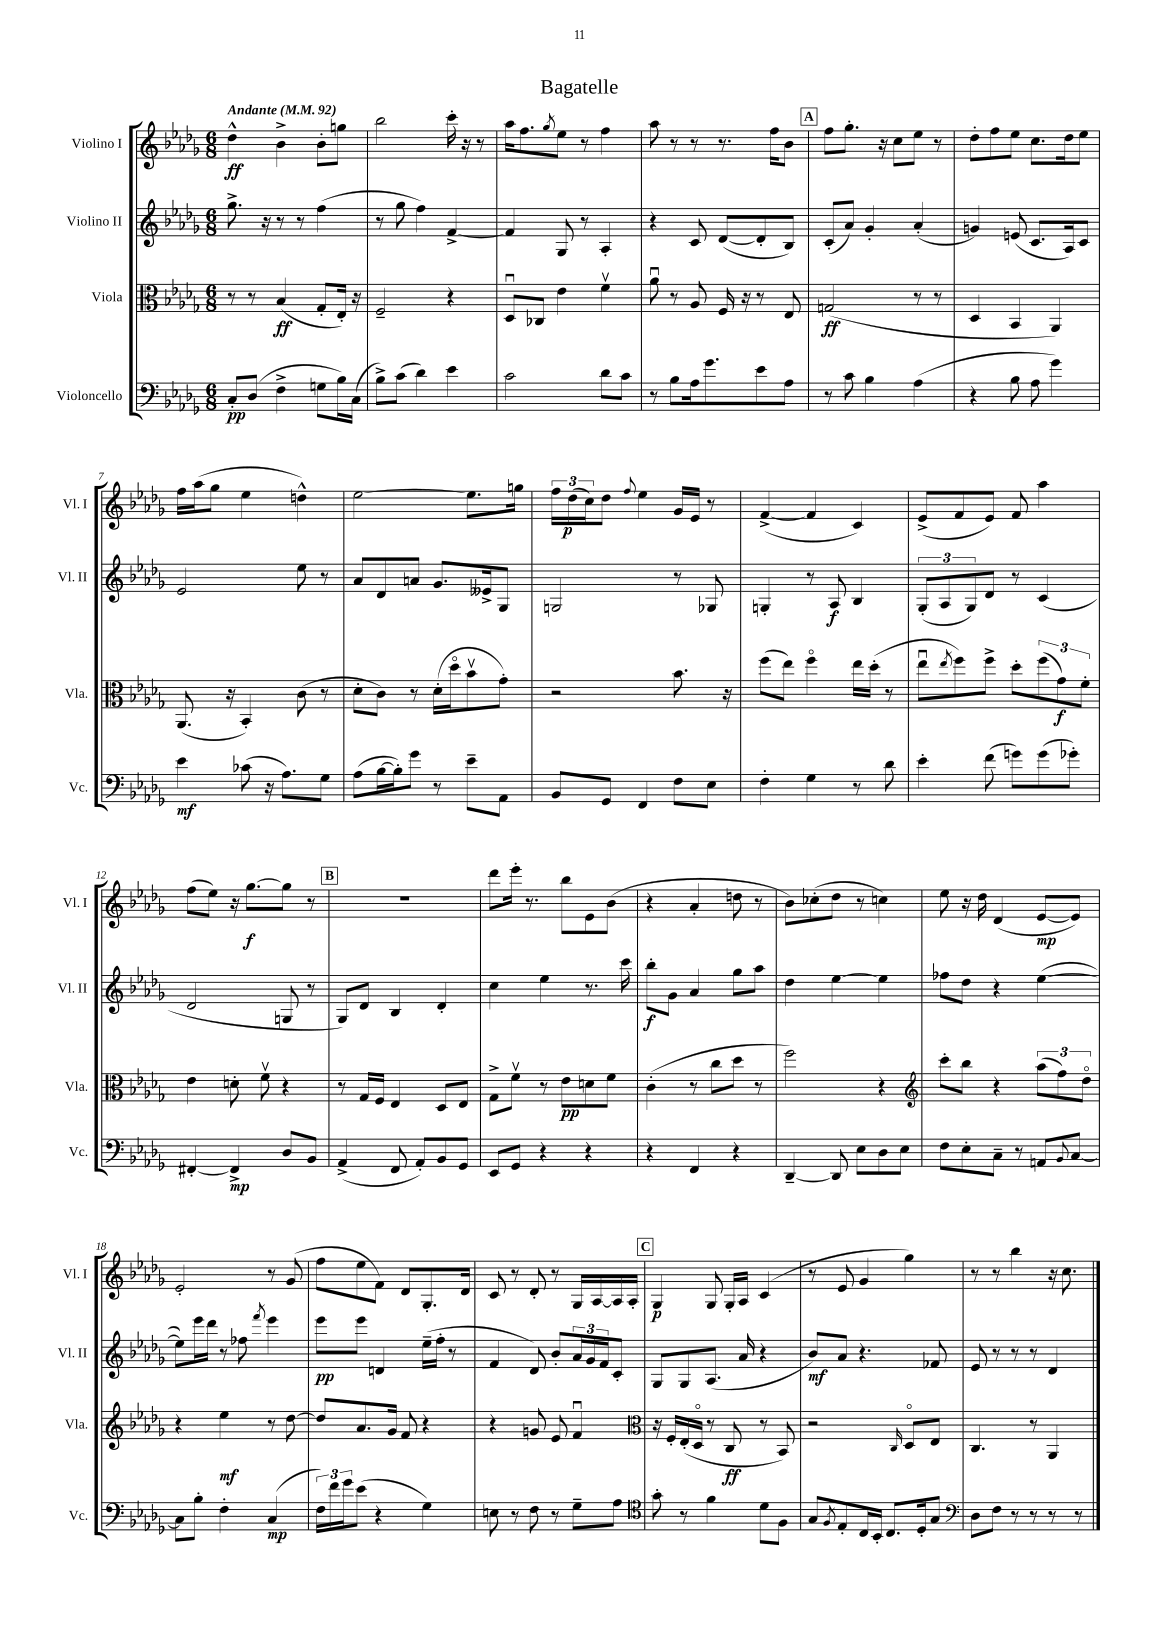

**kern	**dynam	**kern	**dynam	**kern	**dynam	**kern	**dynam
*part4	*part4	*part3	*part3	*part2	*part2	*part1	*part1
*staff4	*staff4	*staff3	*staff3	*staff2	*staff2	*staff1	*staff1
*I"Violoncello	*	*I"Viola	*	*I"Violino II	*	*I"Violino I	*
*I'Vc.	*	*I'Vla.	*	*I'Vl. II	*	*I'Vl. I	*
*clefF4	*	*clefC3	*	*clefG2	*	*clefG2	*
*k[b-e-a-d-g-]	*	*k[b-e-a-d-g-]	*	*k[b-e-a-d-g-]	*	*k[b-e-a-d-g-]	*
*M6/8	*	*M6/8	*	*M6/8	*	*M6/8	*
*MM92	*	*MM92	*	*MM92	*	*MM92	*
=1	=1	=1	=1	=1	=1	=1	=1
!	!	!	!	!	!	!LO:TX:a:B:t=Andante	!
8C'/L	pp	8r	.	8.gg-^\	.	4dd-^^\	ff
(8D-/J	.	8r	.	.	.	.	.
.	.	.	.	16r	.	.	.
4F^\	.	(4B-/	ff	8r	.	4b-^\	.
.	.	.	.	8r	.	.	.
8Gn\L	.	8G-'/L	.	(4ff\	.	8b-'\L	.
16B-\L)	.	16E-'/Jk)	.	.	.	8ggn\J	.
(16C\JJ	.	16r	.	.	.	.	.
=2	=2	=2	=2	=2	=2	=2	=2
8B-^\L)	.	2F~/	.	8r	.	2bb-\	.
(8c\J	.	.	.	8gg-\	.	.	.
4d-\)	.	.	.	4ff\)	.	.	.
4e-\	.	4r	.	[4f^/	.	16ccc'\	.
.	.	.	.	.	.	16r	.
.	.	.	.	.	.	8r	.
=3	=3	=3	=3	=3	=3	=3	=3
2c\	.	8D-u/L	.	4f/]	.	16aa-\KL	.
.	.	.	.	.	.	8.ff\	.
.	.	8C-X/J	.	.	.	.	.
.	.	.	.	.	.	8qgg-/	.
.	.	4e-\	.	8G-/	.	8ee-\J	.
.	.	.	.	8r	.	8r	.
8d-\L	.	4fv\	.	4A-'/	.	4ff\	.
8c\J	.	.	.	.	.	.	.
=4	=4	=4	=4	=4	=4	=4	=4
8r	.	8a-u\	.	4r	.	8aa-\	.
8B-\L	.	8r	.	.	.	8r	.
16A-\k	.	8A-/	.	8c/	.	8r	.
8.g-\	.	.	.	.	.	.	.
.	.	16F/	.	([8d-/L	.	8.r	.
.	.	16r	.	.	.	.	.
8e-\	.	8r	.	8d-'/]	.	.	.
.	.	.	.	.	.	16ff\KL	.
8A-\J	.	8E-/	.	8B-/J)	.	8b-\J	.
!!LO:REH:place=s1:t=A
=5	=5	=5	=5	=5	=5	=5	=5
8r	.	(2Gn/	ff	(8c'/L	.	8ff\L	.
8c\	.	.	.	8a-/J)	.	8.gg-'\J	.
4B-\	.	.	.	4g-'/	.	.	.
.	.	.	.	.	.	16r	.
.	.	.	.	.	.	8cc\L	.
(4A-\	.	8r	.	(4a-'/	.	8ee-\J	.
.	.	8r	.	.	.	8r	.
=6	=6	=6	=6	=6	=6	=6	=6
4r	.	4D-/	.	4gn/)	.	8dd-'\L	.
.	.	.	.	.	.	8ff\	.
8B-\	.	4BB-/	.	(8en/	.	8ee-\J	.
8A-\	.	.	.	8.c/L	.	8.cc\L	.
4g-\)	.	4AA-/)	.	.	.	.	.
.	.	.	.	16A-/k)	.	16dd-\k	.
.	.	.	.	8c/J	.	8ee-\J	.
!!LO:LB:g=z
=7	=7	=7	=7	=7	=7	=7	=7
4e-\	mf	(8.AA-/	.	2e-/	.	16ff\LL	.
.	.	.	.	.	.	(16aa-\J	.
.	.	.	.	.	.	8gg-\J	.
.	.	16r	.	.	.	.	.
(8c-X\	.	4BB-'/)	.	.	.	4ee-\	.
16r	.	.	.	.	.	.	.
8.A-\L)	.	.	.	.	.	.	.
.	.	(8c\	.	8ee-\	.	4ddn^^\)	.
8G-\J	.	8r	.	8r	.	.	.
=8	=8	=8	=8	=8	=8	=8	=8
(8A-\L	.	8d-'\L	.	8a-/L	.	[2ee-\	.
[16B-\L	.	8c\J)	.	8d-/	.	.	.
16B-'\J])	.	.	.	.	.	.	.
8g-\J	.	8r	.	8an/J	.	.	.
8r	.	(16d-'\LL	.	8.g-/L	.	.	.
.	.	16dd-\J	.	.	.	.	.
8e-~\L	.	8b-v\	.	.	.	8.ee-\L]	.
.	.	.	.	16e--X^/k	.	.	.
8AA-\J	.	8g-'\J)	.	8G-/J	.	.	.
.	.	.	.	.	.	16ggn\Jk	.
=9	=9	=9	=9	=9	=9	=9	=9
8BB-/L	.	2r	.	2Gn/	.	24ff\LL	.
.	.	.	.	.	.	(24dd-\	p
.	.	.	.	.	.	24cc\J)	.
8GG-/J	.	.	.	.	.	8dd-\J	.
.	.	.	.	.	.	8qqff/	.
4FF/	.	.	.	.	.	4ee-\	.
8F\L	.	8.b-\	.	8r	.	16g-/LL	.
.	.	.	.	.	.	16e-/JJ	.
8E-\J	.	.	.	8G-X/	.	8r	.
.	.	16r	.	.	.	.	.
=10	=10	=10	=10	=10	=10	=10	=10
4F'\	.	(8ff\L	.	4Gn'/	.	([4f^/	.
.	.	8ee-\J)	.	.	.	.	.
4G-\	.	4ff\	.	8r	.	4f/]	.
.	.	.	.	8A-/	f	.	.
8r	.	16ee-\LL	.	4B-/	.	4c/)	.
.	.	(16dd-'\JJ	.	.	.	.	.
8d-\	.	8r	.	.	.	.	.
=11	=11	=11	=11	=11	=11	=11	=11
4e-'\	.	8ee-u\L	.	(12G-'/L	.	(8e-^/L	.
.	.	.	.	12A-/	.	.	.
.	.	8qee-/	.	.	.	.	.
.	.	8ff\)	.	.	.	8f/	.
.	.	.	.	12G-/)	.	.	.
(8f\	.	8ff^\J	.	8d-/J	.	8e-/J)	.
8gn\L)	.	8dd-'\L	.	8r	.	8f/	.
(8g\	.	(12ff\	.	(4c/	.	4aa-\	.
.	.	12g-\)	f	.	.	.	.
8g-X'\J)	.	.	.	.	.	.	.
.	.	12f'\J	.	.	.	.	.
!!LO:LB:g=z
=12	=12	=12	=12	=12	=12	=12	=12
[4FF#X'/	.	4e-\	.	2d-/	.	(8ff\L	.
.	.	.	.	.	.	8ee-\J)	.
4FF#^/]	mp	8dn'\	.	.	.	16r	.
.	.	.	.	.	.	[8.gg-\L	f
.	.	8fv\	.	.	.	.	.
8D-/L	.	4r	.	8Gn/	.	8gg-\J]	.
8BB-/J	.	.	.	8r	.	8r	.
!!LO:REH:place=s1:t=B
=13	=13	=13	=13	=13	=13	=13	=13
(4AA-^/	.	8r	.	8G-/L)	.	2.r	.
.	.	16G-/LL	.	8d-/J	.	.	.
.	.	16F/JJ	.	.	.	.	.
8FF/	.	4E-/	.	4B-/	.	.	.
8AA-'/L)	.	.	.	.	.	.	.
8BB-/	.	8D-/L	.	4d-'/	.	.	.
8GG-/J	.	8E-/J	.	.	.	.	.
=14	=14	=14	=14	=14	=14	=14	=14
8EE-/L	.	8G-^\L	.	4cc\	.	8ddd-\L	.
8GG-/J	.	8fv\J	.	.	.	16eee-'\Jk	.
.	.	.	.	.	.	8.r	.
4r	.	8r	.	4ee-\	.	.	.
.	.	8e-\L	pp	.	.	8bb-\L	.
4r	.	8dn\	.	8.r	.	8e-\	.
.	.	8f\J	.	.	.	(8b-\J	.
.	.	.	.	16ccc\	.	.	.
=15	=15	=15	=15	=15	=15	=15	=15
4r	.	(4c'\	.	8bb-'\L	f	4r	.
.	.	.	.	8g-\J	.	.	.
4FF/	.	8r	.	4a-/	.	4a-'/	.
.	.	8cc\L	.	.	.	.	.
4r	.	8dd-\J	.	8gg-\L	.	8ddn\	.
.	.	8r	.	8aa-\J	.	8r	.
=16	=16	=16	=16	=16	=16	=16	=16
[4DD-~/	.	2ff\)	.	4dd-\	.	8b-\L)	.
.	.	.	.	.	.	(8cc-X'\	.
8DD-/]	.	.	.	[4ee-\	.	8dd-\J	.
8E-\L	.	.	.	.	.	8r	.
8D-\	.	4r	.	4ee-\]	.	4ccn\)	.
8E-\J	.	.	.	.	.	.	.
=17	=17	=17	=17	=17	=17	=17	=17
*	*	*clefG2	*	*	*	*	*
8F\L	.	8ccc'\L	.	8ff-X\L	.	8ee-\	.
8E-'\	.	8bb-\J	.	8dd-\J	.	16r	.
.	.	.	.	.	.	16dd-\	.
8C~\J	.	4r	.	4r	.	(4d-/	.
8r	.	.	.	.	.	.	.
8AAn/L	.	(12aa-\L	.	([4ee-\	.	[8e-/L	mp
.	.	12ff\)	.	.	.	.	.
8qqBB-/	.	.	.	.	.	.	.
[8C/J	.	.	.	.	.	8e-/J])	.
.	.	12dd-\J	.	.	.	.	.
!!LO:LB:g=z
=18	=18	=18	=18	=18	=18	=18	=18
8C\L]	.	4r	.	8ee-\L])	.	2e-'/	.
8B-'\J	.	.	.	16eee-\L	.	.	.
.	.	.	.	16ddd-\JJ	.	.	.
4F'\	.	4ee-\	mf	8r	.	.	.
.	.	.	.	8ff-X\	.	.	.
.	.	.	.	8qfff/	.	.	.
(4C/	mp	8r	.	4eee-\	.	8r	.
.	.	[8dd-\	.	.	.	(8g-/	.
=19	=19	=19	=19	=19	=19	=19	=19
24F\LL)	.	8dd-/L]	.	8eee-\L	pp	8ff\L	.
24f\	.	.	.	.	.	.	.
24g-\J	.	.	.	.	.	.	.
(8e-\J	.	8.a-/	.	8eee-\J	.	8ee-\	.
4r	.	.	.	4dn/	.	8f\J)	.
.	.	16g-/Jk	.	.	.	.	.
.	.	8f/	.	.	.	8d-/L	.
4G-\)	.	4r	.	(16ee-~\LL	.	8.G-'/	.
.	.	.	.	16ff'\JJ	.	.	.
.	.	.	.	8r	.	.	.
.	.	.	.	.	.	16d-/Jk	.
=20	=20	=20	=20	=20	=20	=20	=20
8En\	.	4r	.	4f/	.	8c/	.
8r	.	.	.	.	.	8r	.
8F\	.	8gn/	.	8d-/)	.	8d-'/	.
8r	.	8e-/	.	8b-'/L	.	8r	.
8G-~\L	.	4fu/	.	24a-/L	.	16G-/LL	.
.	.	.	.	24g-/	.	.	.
.	.	.	.	.	.	[16A-/	.
.	.	.	.	24f/J	.	.	.
8A-\J	.	.	.	8c'/J	.	16A-/]	.
.	.	.	.	.	.	16A-'/JJ	.
!!LO:REH:place=s1:t=C
=21	=21	=21	=21	=21	=21	=21	=21
*clefC4	*	*clefC3	*	*	*	*	*
8g-'\	.	16r	.	8G-/L	.	4G-/	p
.	.	16F'/LL	.	.	.	.	.
8r	.	(16E-'/	.	8G-/	.	.	.
.	.	16D-/JJ	.	.	.	.	.
4f\	.	8r	.	(8.A-/J	.	8G-/	.
.	.	8C/	ff	.	.	16G-'/LL	.
.	.	.	.	16a-/	.	16A-/JJ	.
8d-\L	.	8r	.	4r	.	(4c/	.
8F\J	.	8BB-/)	.	.	.	.	.
=22	=22	=22	=22	=22	=22	=22	=22
8G-/L	.	2r	.	8b-/L)	mf	8r	.
8qF/	.	.	.	.	.	.	.
8E-'/	.	.	.	8a-/J	.	8e-/	.
16C/L	.	.	.	4.r	.	4g-/	.
16BB-'/JJ	.	.	.	.	.	.	.
8.C/L	.	.	.	.	.	.	.
.	.	16qqC/	.	.	.	.	.
.	.	8D-/L	.	.	.	4gg-\)	.
16D-'/k	.	.	.	.	.	.	.
8G-/J	.	8E-/J	.	8f-X/	.	.	.
=23	=23	=23	=23	=23	=23	=23	=23
*clefF4	*	*	*	*	*	*	*
8D-\L	.	4.C/	.	8e-/	.	8r	.
8F\J	.	.	.	8r	.	8r	.
8r	.	.	.	8r	.	4bb-\	.
8r	.	8r	.	8r	.	.	.
8r	.	4AA-/	.	4d-/	.	16r	.
.	.	.	.	.	.	8.cc\	.
8r	.	.	.	.	.	.	.
==	==	==	==	==	==	==	==
*-	*-	*-	*-	*-	*-	*-	*-
